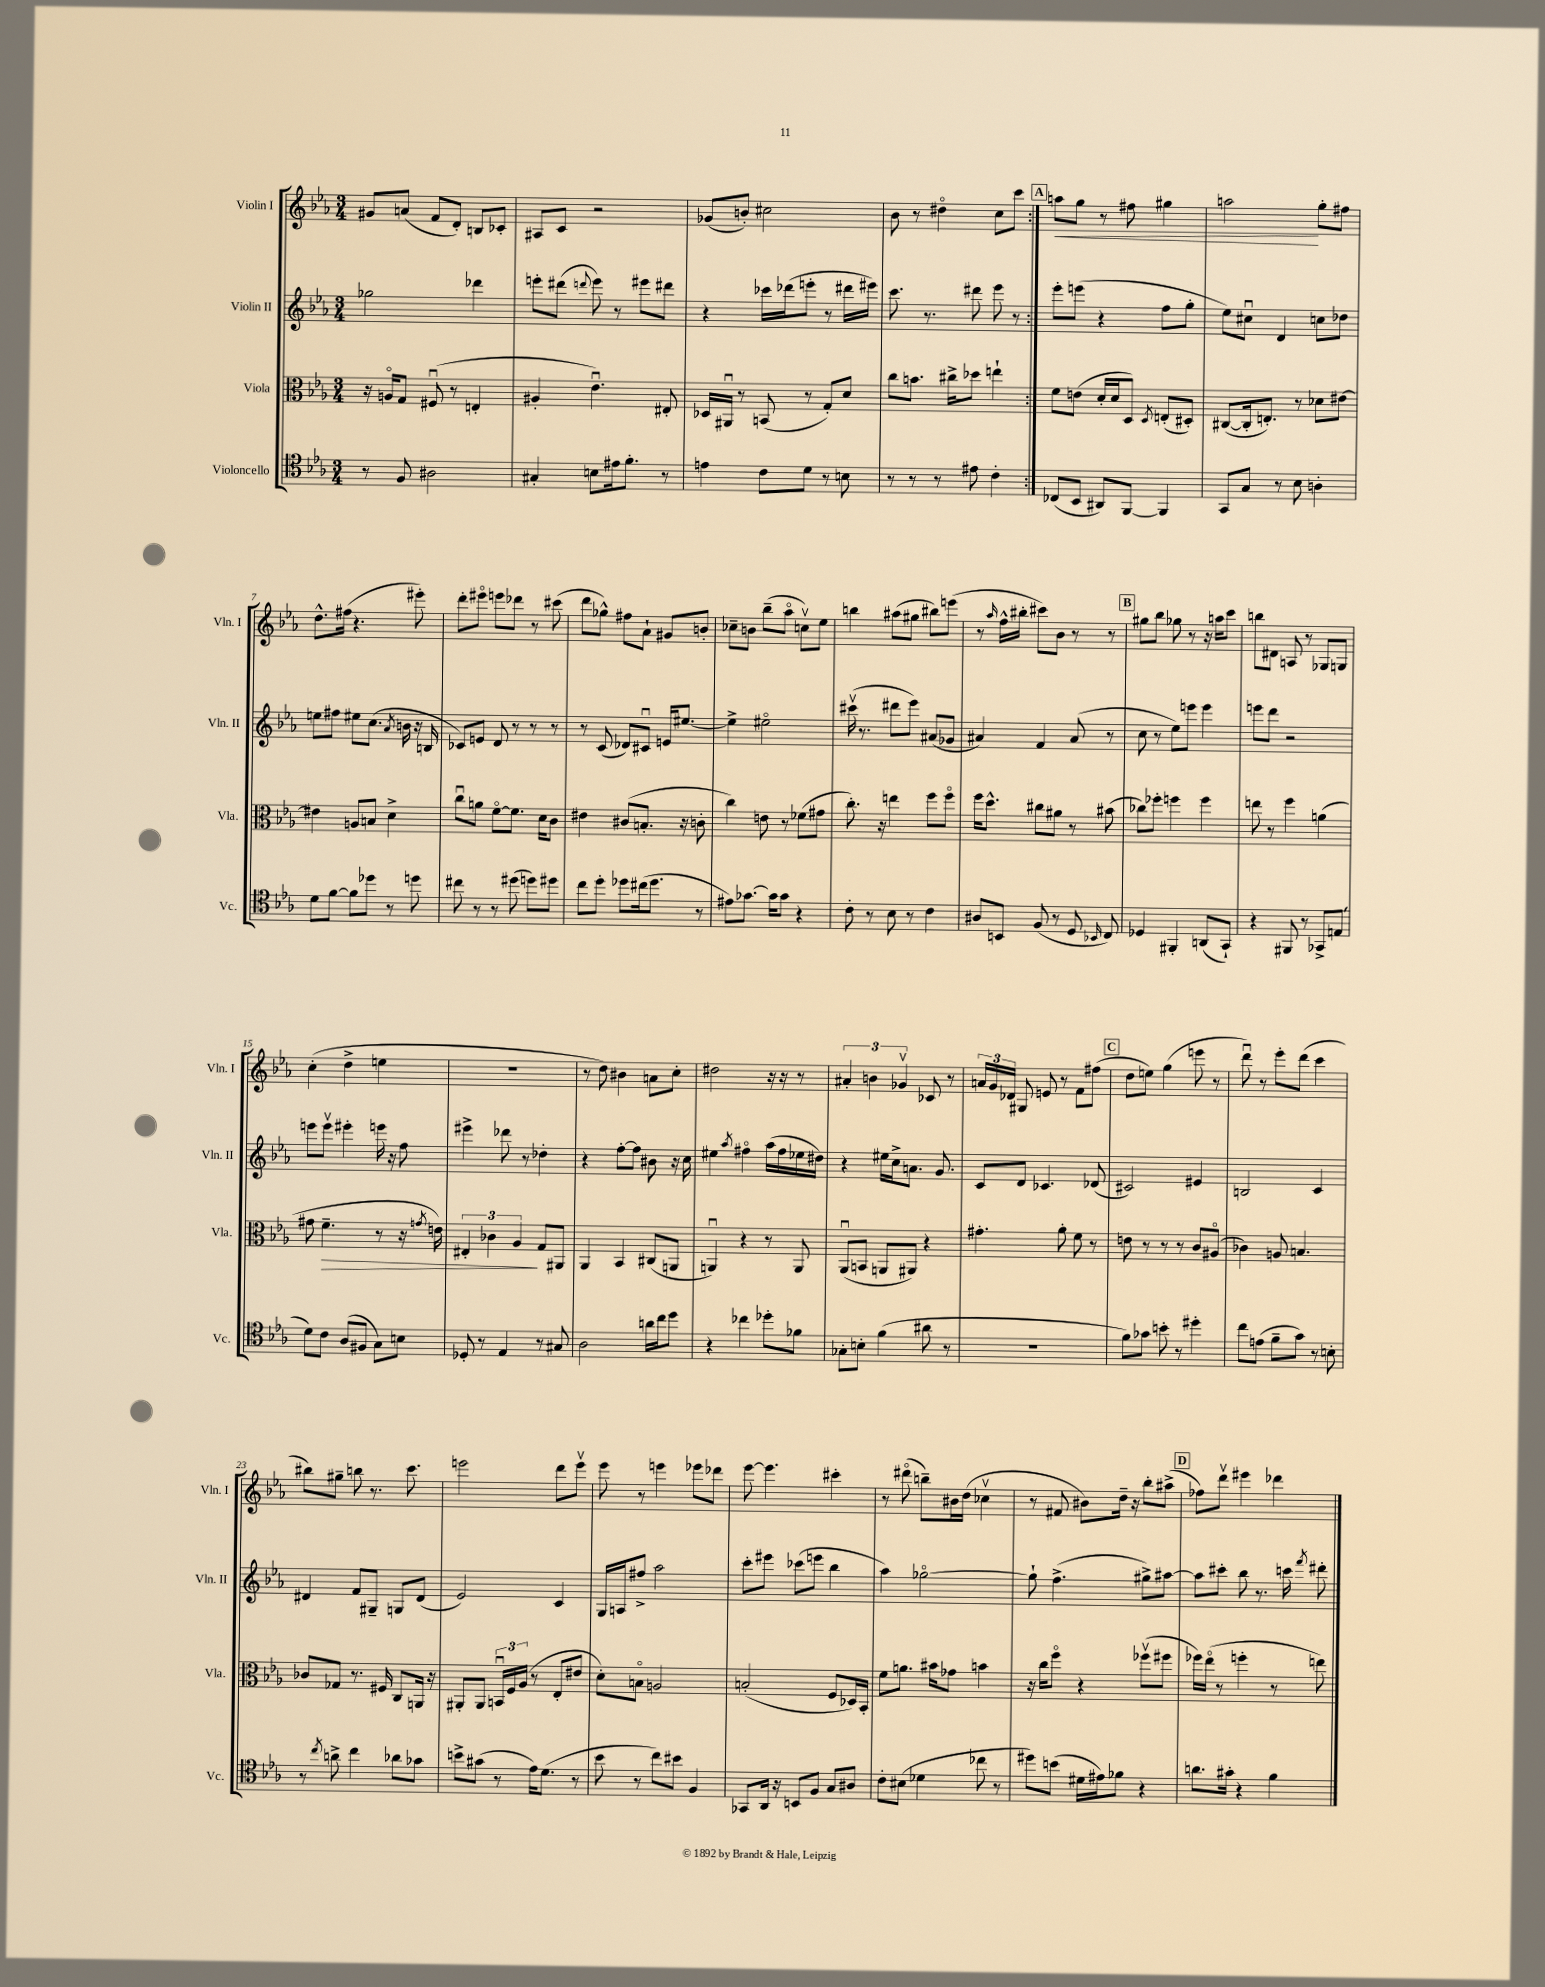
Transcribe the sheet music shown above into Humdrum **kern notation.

**kern	**kern	**kern	**kern
*staff4	*staff3	*staff2	*staff1
*clefC4	*clefC3	*clefG2	*clefG2
*k[b-e-a-]	*k[b-e-a-]	*k[b-e-a-]	*k[b-e-a-]
*M3/4	*M3/4	*M3/4	*M3/4
8r	16r	2gg-	8g#
.	16Ao	.	.
8F	8G	.	(8a
2A#	(8F#u	.	8f
.	8r	.	8d')
.	4E'	4ddd-	8B
.	.	.	8c-'
=	=	=	=
4G#'	4A#'	8eee'	8A#
.	.	(8ddd#	8c
.	.	8qqddd	.
8B	4.e-u)	8eee)	2r
16e#	.	8r	.
8.f'	.	.	.
.	.	8eee#	.
8r	8E#'	8ddd#	.
=	=	=	=
4e	16D-	4r	(8g-
.	16AA#u	.	.
.	8r	.	8b')
8c	(8BB	16ccc-	2cc#
.	.	(16ddd-	.
8d	8r	8eee'	.
8r	8G')	8r	.
8B	8d	16ddd#	.
.	.	16eee#)	.
=	=	=	=
8r	8cc	8.ccc	8b-
8r	8.b	.	8r
.	.	8.r	.
8r	.	.	4dd#o
.	16cc#^	.	.
8e#	8dd-	8ddd#	.
4c'	4ee`	8eee-	8cc
.	.	8r	8ccc
=:|!	=:|!	=:|!	=:|!
(8C-	8f	8eee-'	8aa
8BB-	(8e	(8eee	8gg
8AA#)	16d'	4r	8r
.	16d	.	.
[8FF	8D)	.	8ff#
.	8qD	.	.
4FF]	(8E'	8ff	4gg#
.	8D#')	8gg'	.
=	=	=	=
8GG	([8C#	8ee-)	2aa
8G	16C#']	8cc#u	.
.	8.E')	.	.
8r	.	4d	.
8B-	8r	.	.
4A'	8d-	8cc	8gg'
.	[8e#	8dd-	8ff#
=	=	=	=
8d	4e#]	8ee	8.dd^^
[8f	.	8ff#	.
.	.	.	(16ff#
8f]	8A	8ee#	4.r
8dd-	8B	(8.cc	.
8r	4d^	.	.
.	.	8qa-	.
.	.	16b	.
8dd	.	16r	8eee#')
.	.	16B	.
=	=	=	=
8cc#	8ccu	8c-)	8ddd'
8r	8a	8e	8eee#o
8r	[8fo	8d	8eee
(8dd#	8.f]	8r	8ddd-
8dd)	.	8r	8r
.	16d	.	.
8dd#	8c	8r	(8ccc#
=	=	=	=
8cc	4e#	8r	8ddd
8dd'	.	(8c	8gg-^^)
8dd-	(8c#	8d-)	8ff#
(16cc#	8.B'	8c#u	8a-`
8.dd-	.	.	.
.	.	16e	8g#
.	16r	[8.ee#	.
8r	8c'	.	8b'
=	=	=	=
8e#)	4cc)	4ee#^]	8cc-~
[8.g-	.	.	8b
.	8e	2ee#o	(8bb-~
16g-]	.	.	.
8g-	8r	.	8aa-o
4r	(8f-	.	8ccv)
.	8g#	.	8ee-
=	=	=	=
8c'	8.cc')	(16ccc#v	4bb
.	.	8.r	.
8r	.	.	.
.	16r	.	.
8B-	4ee	8ddd#	(8aa#
8r	.	8eee-)	8gg#
4c	8ff	(8a#	8bb#)
.	8ffo	8g-	(8eee
=	=	=	=
8A#	16ff	4a#)	8r
.	8.dd^^	.	.
.	.	.	16qqaa-
8BB	.	.	16ff^^
.	.	.	16bb#'
(8F	8cc#	4f	8ccc#)
8r	8a#	.	8b-
8D	8r	(8a#	8r
16qqBB-	.	.	.
8C)	(8b#	8r	8r
=	=	=	=
4D-	8cc-)	8cc	8gg#
.	8ff-'	8r	8bb-
4FF#'	4ff	8ee-)	8gg-
.	.	8eee	8r
(8AA	4ff	4eee	16r
.	.	.	16aa
8GG`)	.	.	8ccc
=	=	=	=
4r	8ee	8eee	8bb
.	8r	8ddd	8d#
8FF#	4ff	2r	8A
8r	.	.	8r
8GG-^	(4a	.	8G-
(8E	.	.	8G
=	=	=	=
8d)	8g#	8eee	(4cc'
8c	4.f~	8eeev	.
(8A-	.	4eee#'	4dd^
8F#	.	.	.
8G)	8r	16eee	4ee
.	.	16r	.
8B	16r	8ff	.
.	8qg	.	.
.	16e)	.	.
=	=	=	=
8D-'	6E#'	4eee#^	2.r
8r	.	.	.
.	6c-	.	.
4E-	.	8ddd-	.
.	6A-	.	.
.	.	8r	.
8r	8G	4dd-'	.
8G#	8AA#	.	.
=	=	=	=
2A-	4AA-	4r	8r
.	.	.	8dd)
.	4BB-	[8ff'	4b#
.	.	8ff]	.
16a	(8C#	8b#	8a
16cc	.	.	.
8dd	8AA	16r	8cc'
.	.	16cc	.
=	=	=	=
4r	4AAu)	4ee#	2dd#
.	.	8qaa-	.
4cc-	4r	4ff#o	.
8dd-'	8r	(16aa-	16r
.	.	16ff#	16r
8f-	8AA	16ee-	8r
.	.	16dd#)	.
=	=	=	=
8G-'	(8AA-u	4r	6a#'
8B'	8BB	.	.
.	.	.	6b
(4f	8AA	16ee#	.
.	.	16cc^	.
.	.	.	6g-v
.	8AA#)	8.a	.
8a#	4r	.	8c-
.	.	8.g	.
8r	.	.	8r
=	=	=	=
2.r	4.g#'	8c	24a
.	.	.	24g
.	.	.	24d-
.	.	8d	8G#
.	.	4.c-	8e
.	8a-'	.	8r
.	8f	.	8f
.	8r	(8d-	(8ff#
=	=	=	=
8f)	8e	2c#)	8dd
8g-	8r	.	8ee)
8b'	8r	.	(4gg
8r	8r	.	.
4dd#'	8c	4e#	8eee
.	(8A#o	.	8r
=	=	=	=
8cc	4c-)	2B	8dddu)
(8e	.	.	8r
8f~	8A	.	8eee-'
8g)	4.B	.	(8ddd
8r	.	4c	4ccc
8B'	.	.	.
=	=	=	=
8r	8c-	4d#	8bb#)
8qcc	.	.	.
8a^	8G-	.	8gg#~
4cc	8.r	8f	8bb
.	.	8G#~	8.r
.	16F#	.	.
8a-	8C	8G	.
.	.	.	8.ccc
8g-	16AA	(8d#	.
.	16r	.	.
=	=	=	=
8b^	8AA#'	2e-)	2eee
(8g#	8AA#	.	.
8r	24BBu	.	.
.	24F	.	.
.	(24A-	.	.
16e-)	8r	.	.
(8.d	.	.	.
.	8E-'	4c	8ddd
8r	8e#	.	8eeev
=	=	=	=
8b-	8d')	16G	8eee-
.	.	16A	.
8r	8Bo	8ff#^	8r
8cc)	2A	2aa-	4eee
8b#	.	.	.
4F	.	.	8eee-
.	.	.	8ddd-
=	=	=	=
8GG-	(2B'	8ccc'	[8eee-
16AA-	.	8eee#	4.eee-]
16r	.	.	.
8BB	.	(8ccc-	.
8F	.	8eee	.
8G	8F	4bb-	4ccc#'
8A#	16D-)	.	.
.	16BB-'	.	.
=	=	=	=
8c'	8f	4aa-)	8r
(8B#	8.a	.	(8ddd#o
4d-	.	[2gg-o	8bb~)
.	16b#	.	.
.	8g-	.	16b#
.	.	.	(16dd
8cc-	4b	.	4cc-v
8r	.	.	.
=	=	=	=
8dd#)	16r	8gg-`]	8r
.	16cc	.	.
(8b	8ffo	(4.ff^	8f#
16d#	4r	.	8b#)
16e#)	.	.	.
8f-	.	.	16dd~
.	.	.	16r
4r	(8ff-v	8gg#^)	8bb-'
.	8ff#	[8aa#	(8aa#^
=	=	=	=
8.a	16ff-)	8aa#]	8ff-)
.	(16ee-o	.	.
.	8r	8ccc#'	8dddv
16g#'	.	.	.
4r	4ff'	8bb-	4eee#
.	.	8.r	.
4f	8r	.	4ddd-
.	.	16ccc	.
.	.	8qfff	.
.	8ee)	8ddd#'	.
==	==	==	==
*-	*-	*-	*-
